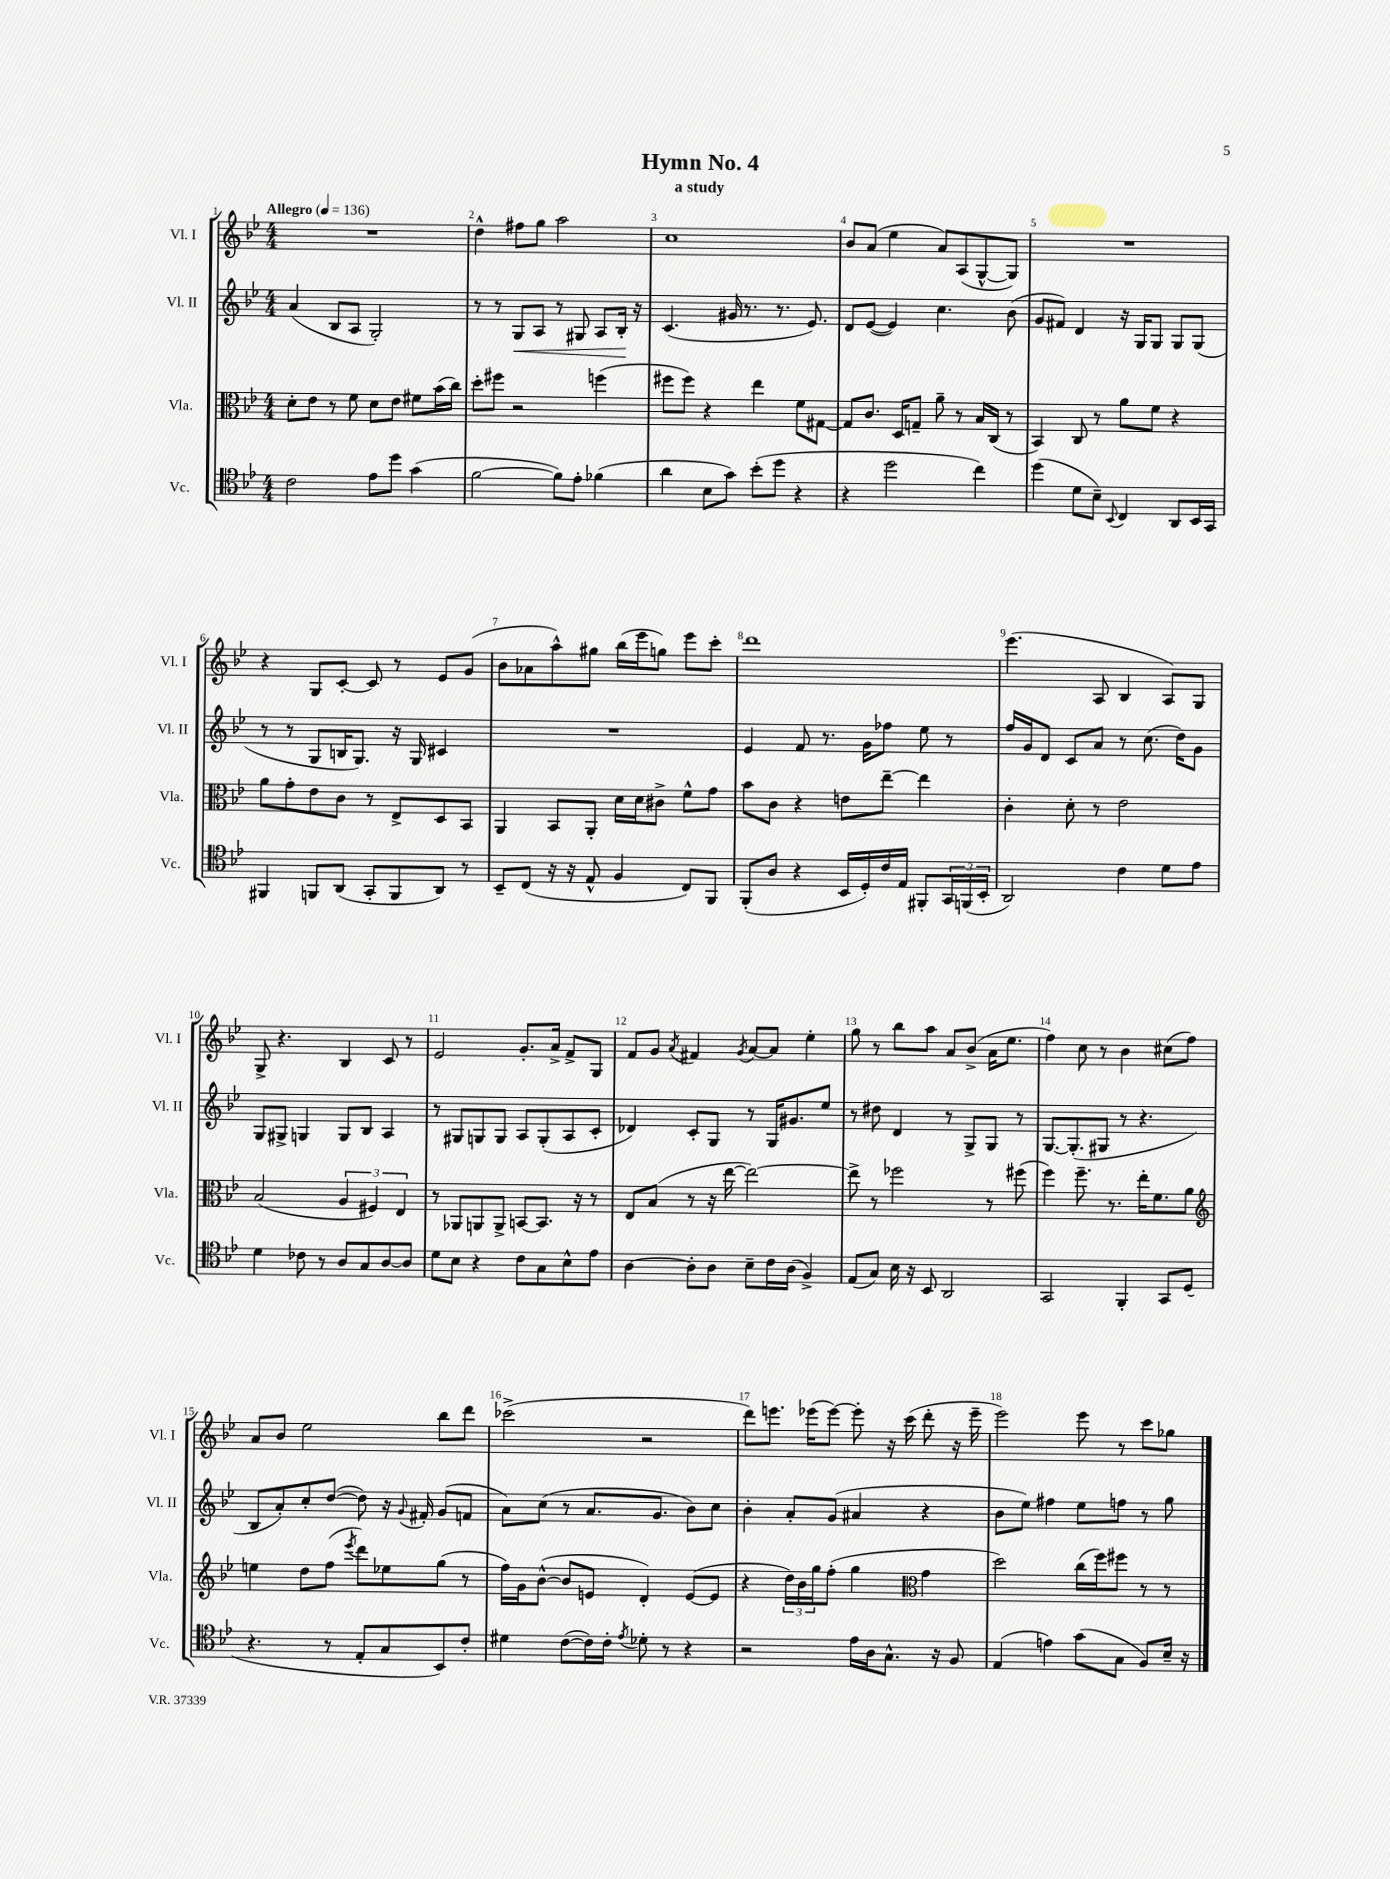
\header { title = "Hymn No. 4" subtitle = "a study" }
<<
\new StaffGroup <<
\new Staff = "s0" \with { instrumentName = "Vl. I" shortInstrumentName = "Vl. I" } {
    \clef treble \key bes \major \numericTimeSignature \time 4/4 \tempo "Allegro" 4 = 136
    R1 |
    d''4-^ fis''8 g''8 a''2 |
    c''1 |
    bes'8 a'8( ees''4 a'8) a8( g8~-^ g8) |
    R1 |
    r4 g8 c'8~-. c'8 r8 ees'8 g'8( |
    bes'8 aes'8 a''8-^) gis''8 bes''16( ees'''16 g''8) ees'''8 c'''8-. |
    d'''1 |
    ees'''4.( a8 bes4 a8) g8 |
    g8-> r4. bes4 c'8 r8 |
    ees'2 g'8.-. a'16-> f'8-> g8 |
    f'8 g'8 \acciaccatura { a'8 } fis'4 \acciaccatura { g'8 } a'8~ a'8 ees''4-. |
    g''8 r8 bes''8 a''8 a'8 bes'8->( a'16 ees''8. |
    f''4) c''8 r8 bes'4 cis''8( f''8) |
    a'8 bes'8 ees''2 bes''8 d'''8 |
    ces'''2->( r2 |
    d'''8) e'''8. ees'''16( ees'''8~) ees'''8-. r16 c'''16( d'''8-. r16 ees'''16-- |
    ees'''2) ees'''8 r8 c'''8 ges''8 \bar "|." |
}
\new Staff = "s1" \with { instrumentName = "Vl. II" shortInstrumentName = "Vl. II" } {
    \clef treble \key bes \major \numericTimeSignature \time 4/4
    a'4( bes8 a8 g2-.) |
    r8 r8 g8\< a8 r8 gis8 a8 bes16-.\! r16 |
    c'4.( gis'16 r8. r8. ees'8.) |
    d'8 ees'8~( ees'4) c''4. bes'8( |
    g'8 fis'8) d'4 r16 g16 g8 g8 g8( |
    r8 r8 g8 b16 g8.) r16 g16 cis'4 |
    R1 |
    ees'4 f'8 r8. g'16 fes''8 ees''8 r8 |
    f''16 g'16 d'8 c'8 a'8 r8 c''8.( d''16) g'8 |
    g8 gis8-> g4 g8 bes8 a4 |
    r8 gis8 g8 g8 a8 g8-.( a8 c'8-. |
    des'4) c'8-. g8 r8 g16 gis'8. ees''8 |
    r8 dis''8 d'4 r8 g8-> g8 r8 |
    g8.~ g8.-.( gis8 r8 r4. |
    bes8 a'8-.) c''8-. d''8~( d''8) r16 \appoggiatura { g'8 } fis'16-. g'8( f'8 |
    a'8) c''8( r8 a'8. g'8. bes'8) c''8 |
    bes'4-. a'8-. g'8( ais'4 r4 |
    bes'8 ees''8) fis''4 ees''8 f''8 r8 g''8 \bar "|." |
}
\new Staff = "s2" \with { instrumentName = "Vla." shortInstrumentName = "Vla." } {
    \clef alto \key bes \major \numericTimeSignature \time 4/4
    d'8-. ees'8 r8 f'8 d'8 ees'8 fis'8 bes'16( c''16) |
    d''8-. fis''8 r2 f''4( |
    fis''8 fis''8) r4 ees''4 f'8 gis8~ |
    gis8 c'8. d16 g8-- a'8-- r8 bes16 c16( r8 |
    bes,4) c8 r8 a'8 f'8 r4 |
    a'8 g'8-. ees'8 c'8 r8 ees8-> d8 bes,8 |
    a,4 bes,8 a,8-. d'16 d'16 cis'8-> f'8-^ g'8 |
    bes'8 c'8 r4 e'8 ees''8~-- ees''4 |
    c'4-. d'8-. r8 ees'2 |
    bes2( \tuplet 3/2 { a4 fis4) ees4 } |
    r8 aes,8 a,8 a,8-> b,8~ b,8. r16 r8 |
    ees8 bes8( r8 r16 ees''16~ ees''2~) |
    ees''8-> r8 fes''2 r8 fis''8( |
    f''4) f''8.-- r8. ees''16-. f'8. a'8 |
    \clef treble e''4 d''8 f''8( \acciaccatura { ees'''8 } d'''8) ees''8 g''8( r8 |
    f''16) g'16 bes'8~-^( bes'8 e'8 d'4-.) e'8~( e'8 |
    r4 \tuplet 3/2 { d''16) bes'16 g''16 } f''8-.( g''4 \clef alto g'4 |
    d''2) c''16( f''16) fis''8 r8 r8 \bar "|." |
}
\new Staff = "s3" \with { instrumentName = "Vc." shortInstrumentName = "Vc." } {
    \clef tenor \key bes \major \numericTimeSignature \time 4/4
    c'2 ees'8 d''8 g'4( |
    f'2~ f'8) ees'8-. fes'4( |
    a'4 bes8 g'8) bes'8-.( d''8 r4 |
    r4 d''2 c''4) |
    d''4( d'8 bes8--) \appoggiatura { bes,8 } c4 a,8 bes,16 g,16 |
    fis,4 f,8 a,8( g,8-. f,8 a,8) r8 |
    bes,8-- c8( r16 r16 ees8-^ f4 c8) f,8 |
    f,8-.( a8 r4 bes,16 d16-.) c'16 ees16 fis,8-. \tuplet 3/2 { g,16 f,16( bes,16-. } |
    a,2) c'4 d'8 ees'8 |
    d'4 ces'8 r8 a8 g8 a8~ a8 |
    d'8 bes8 r4 c'8 g8 bes8-^ ees'8 |
    a4~ a8-. a8 bes8-- c'16 a16( f4->) |
    ees8( g8) bes16 r16 bes,8 a,2 |
    g,2 f,4-. g,8 d8( |
    r4. r8 ees8-. g8 bes,8) c'8-. |
    dis'4 c'8~( c'16) c'16-. \acciaccatura { ees'8 } des'8-. r8 r4 |
    r2 ees'16 a16 g8.-^ r16 f8 |
    ees4( e'4) g'8( g8 f8) bes16-- r16 \bar "|." |
}
>>
>>
\layout { \context { \Score \override BarNumber.break-visibility = ##(#f #t #t) barNumberVisibility = #all-bar-numbers-visible } }
